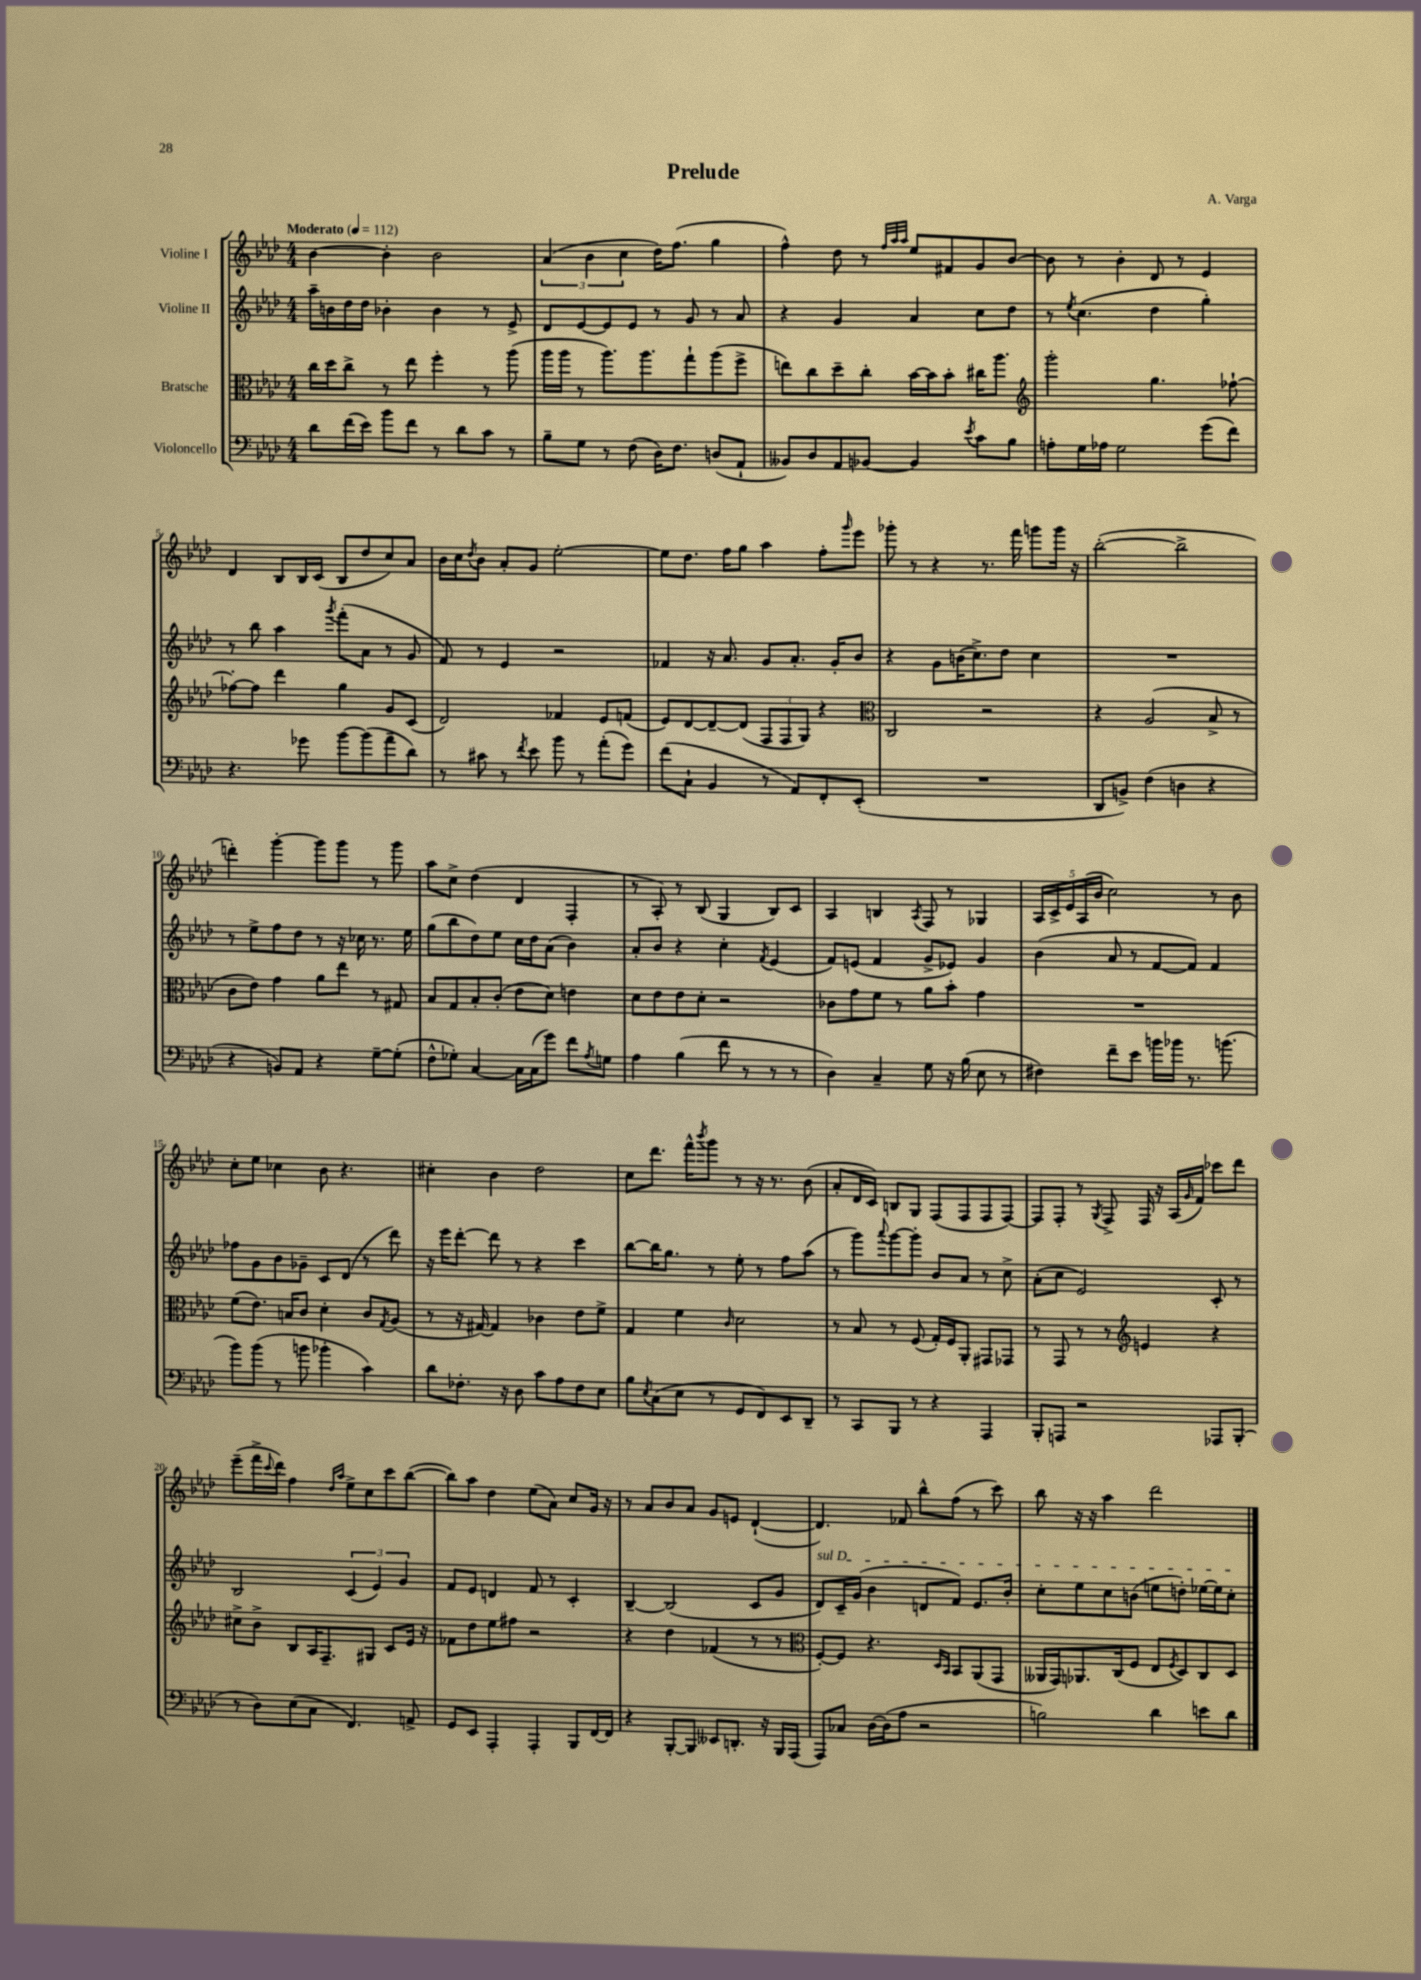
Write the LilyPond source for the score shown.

\header { title = "Prelude" composer = "A. Varga" }
<<
\new StaffGroup <<
\new Staff = "s0" \with { instrumentName = "Violine I" } {
    \clef treble \key aes \major \numericTimeSignature \time 4/4 \tempo "Moderato" 4 = 112
    bes'4~ bes'4-. bes'2 |
    \tuplet 3/2 { aes'4( bes'4 c''4 } des''16) f''8.( g''4 |
    f''4-^) des''8 r8 \grace { f''32 aes''32 aes''32 } ees''8 fis'8 g'8 bes'8~ |
    bes'8 r8 bes'4-. des'8 r8 ees'4 |
    des'4 bes8 bes16 c'16( bes8 des''8 c''8) aes'8 |
    bes'16 c''16 \acciaccatura { des''8 } bes'8 aes'8-. g'8 ees''2~-. |
    ees''8 des''8. f''16 g''8 aes''4 f''8-. \grace { g'''16 } ees'''8 |
    ges'''8-. r8 r4 r8. f'''16 g'''8 g'''16 r16 |
    bes''2~-.( bes''2-> |
    d'''4-.) g'''4~-. g'''8 g'''8 r8 g'''8 |
    aes''8 c''8-> des''4( des'4 f4-. |
    r8 aes8-.) r8 bes8( g4 bes8) c'8 |
    aes4 b4 \acciaccatura { aes8 } f8 r8 ges4 |
    \tuplet 5/4 { aes16 c'16-> ees'16 aes16( bes'16 } c''2) r8 bes'8 |
    c''8-. ees''8 ces''4 bes'8 r4. |
    cis''4-. bes'4 des''2 |
    c''8 des'''8. f'''16-^ \acciaccatura { bes'''8 } g'''8 r8 r16 r8. bes'8( |
    aes'8-. des'16 c'16) b8 g8 f8( f8 f8 f8~) |
    f8 f8-. r8 \acciaccatura { g8 } f8-> f16 r16 aes16( \grace { g'16 } f'16) ces'''8 des'''8 |
    ees'''8--( f'''16-> \appoggiatura { c'''8 } des'''16) f''4 \grace { des''16 aes''16 } ees''8-> c''8 c'''8 bes''8~( |
    bes''8) aes''8 des''4 ees''8( aes'8) c''8 g'16 r16 |
    r8 aes'8 bes'8 aes'8 g'8 e'8 des'4~-!( |
    des'4.) fes'8 bes''8-^ f''8( r8 c'''8) |
    bes''8 r16 r16 aes''4 des'''2 \bar "|." |
}
\new Staff = "s1" \with { instrumentName = "Violine II" } {
    \clef treble \key aes \major \numericTimeSignature \time 4/4
    aes''16-- b'16 des''16 des''16 bes'4-. bes'4 r8 ees'8-> |
    des'8 ees'8~ ees'8 ees'8 r8 g'8 r8 aes'8 |
    r4 g'4 aes'4 c''8 des''8 |
    r8 \acciaccatura { ees''8 } c''4.( des''4 g''4-.) |
    r8 bes''8 aes''4 \acciaccatura { g'''8 } f'''8-.( aes'8 r8 g'8 |
    f'8) r8 ees'4 r2 |
    fes'4 r16 aes'8. g'8 aes'8.-. g'16-. bes'8 |
    r4 g'8 b'16( c''8.->) des''8 c''4 |
    R1 |
    r8 ees''8-> f''8 des''8 r8 r16 ces''16 r8. ees''16 |
    g''8( bes''8 des''8) ees''8 c''16 des''16 aes'8( bes'4) |
    aes'8-. bes'8 r4 c''4-. \acciaccatura { f'8 } ees'4( |
    f'8) e'8( f'4 g'8-> ees'8) g'4 |
    bes'4( aes'8 r8 f'8~ f'8) f'4 |
    fes''8 g'8 bes'8 ges'8-- c'8 des'8( r8 des'''8) |
    r16 ees'''16 des'''8~-. des'''8 r8 r4 c'''4 |
    bes''8~ bes''16 g''8. r8 ees''8-. r8 f''8 aes''8( |
    r8 g'''8) \appoggiatura { aes'''8 } g'''8~ g'''8-. bes'8 aes'8 r8 c''8-> |
    aes'8-.( c''8 ees'2) c'8-. r8 |
    bes2 \tuplet 3/2 { c'4( ees'4) g'4 } |
    f'8 ees'8 d'4 f'8 r8 c'4-. |
    bes4~-- bes2( c'8 g'8 |
    \once \override TextSpanner.bound-details.left.text = \markup { \italic "sul D" } des'8\startTextSpan) c'16-- g'16( bes'4 d'8 f'8) ees'8. bes'16-. |
    c''8-. ees''8 c''8 b'8( e''8 d''8-.) ees''16~ ees''16 c''8-.\stopTextSpan \bar "|." |
}
\new Staff = "s2" \with { instrumentName = "Bratsche" } {
    \clef alto \key aes \major \numericTimeSignature \time 4/4
    c''16 des''16 c''8-> r8 ees''8 f''4-. r8 aes''8( |
    aes''16 aes''16 r8 aes''8.) aes''8. g''8-! aes''8( f''8-> |
    e''8) c''8 des''8-- c''8-. bes'16~ bes'16 bes'8-. cis''16 aes''8. |
    \clef treble g'''2-. g''4. fes''8~-! |
    fes''8~-. fes''8 des'''4 g''4 g'8 c'8( |
    des'2) fes'4 ees'8 f'8( |
    ees'8) des'8~ des'8~-- des'8( \tuplet 3/2 { f8 f8 g8) } r4 |
    \clef alto c2 r2 |
    r4 aes2( bes8-> r8 |
    c'8 ees'8) g'4 aes'8 ees''8 r8 gis8 |
    bes8 g8 bes8-. c'8-.( ees'8 des'8) e'4 |
    des'8 ees'8 ees'8 des'8-. r2 |
    ces'8 g'8 f'8 r8 aes'8 bes'8-. g'4 |
    R1 |
    f'8( ees'8.) b16 c'8 des'4-. c'8 \acciaccatura { g8 } aes8( |
    r8 r16 gis16~) gis4 ces'4 ees'8 f'8-> |
    g4 f'4 \grace { c'16 } des'2 |
    r8 bes8 r8 f8( g16-.) f16 aes,8-. gis,8 ges,8 |
    r8 g,8 r8 r8 \clef treble e'4 r4 |
    cis''8-> bes'8-> bes8 aes16 f8.-- gis8 c'8 ees'16 r16 |
    fes'8 des''8 ees''8 fis''8 r2 |
    r4 des''4 fes'4( r8 r8 |
    \clef alto f8~-.) f8 r4. \grace { des16 bes,16 } bes,8 aes,8( g,8 |
    aeses,16 g,16) aes,8. c16( f8 ees8 \acciaccatura { f8 } des8) c8 des8 \bar "|." |
}
\new Staff = "s3" \with { instrumentName = "Violoncello" } {
    \clef bass \key aes \major \numericTimeSignature \time 4/4
    des'8 f'16( ees'16) bes'8 f'8 r8 des'8 c'8 r8 |
    bes8-- g8 r8 f8( des16) f8. d8( aes,8-! |
    beses,8) des8 aes,8 bes,8~ bes,4 \acciaccatura { ees'8 } c'8 bes8 |
    a8-. g16 aes16 g2 g'8( f'8) |
    r4. ges'8 bes'8~ bes'8( aes'8-- des'8) |
    r8 cis'8 r8 \acciaccatura { f'8 } ees'8 bes'8 r8 aes'8-.( g'8) |
    f'8( c8-! bes,4 r8 aes,8) f,8-. ees,8-.( |
    R1 |
    des,8 b,8->) f4( d4 r4 |
    r4 b,8) aes,8 r4 g8~-- g8-.( |
    f8-^ ges8-.) c4~ c16 c16( g'8) f'8 \acciaccatura { aes8 } g8 |
    aes4 bes4( f'8 r8 r8 r8 |
    des4) c4-- g8 r16 bes16( ees8 r8 |
    fis4) f'8-- ees'8 b'16 bes'16 r8. b'8.( |
    bes'8) bes'8( r8 b'8 bes'4-. c'4) |
    des'8 fes8.-. r16 des8 c'8 aes8 fes8 ees8 |
    bes8 \acciaccatura { ees8 } c8( ees8 r8 g,8 f,8) ees,8 des,8-- |
    r8 c,8 bes,,8 r8 r4 aes,,4 |
    bes,,8-. a,,8 r2 aes,,8 bes,,8-.( |
    r8 des8) ees8( c8 f,4.) a,8-> |
    g,8 ees,8 aes,,4-. aes,,4-. bes,,8 f,16~ f,16 |
    r4 bes,,8~-. bes,,8 eeses,8 d,8.-. r16 bes,,16 aes,,16( |
    aes,,8) ces8 des16~ des16( aes8 r2 |
    b2) des'4 e'8 des'8 \bar "|." |
}
>>
>>
